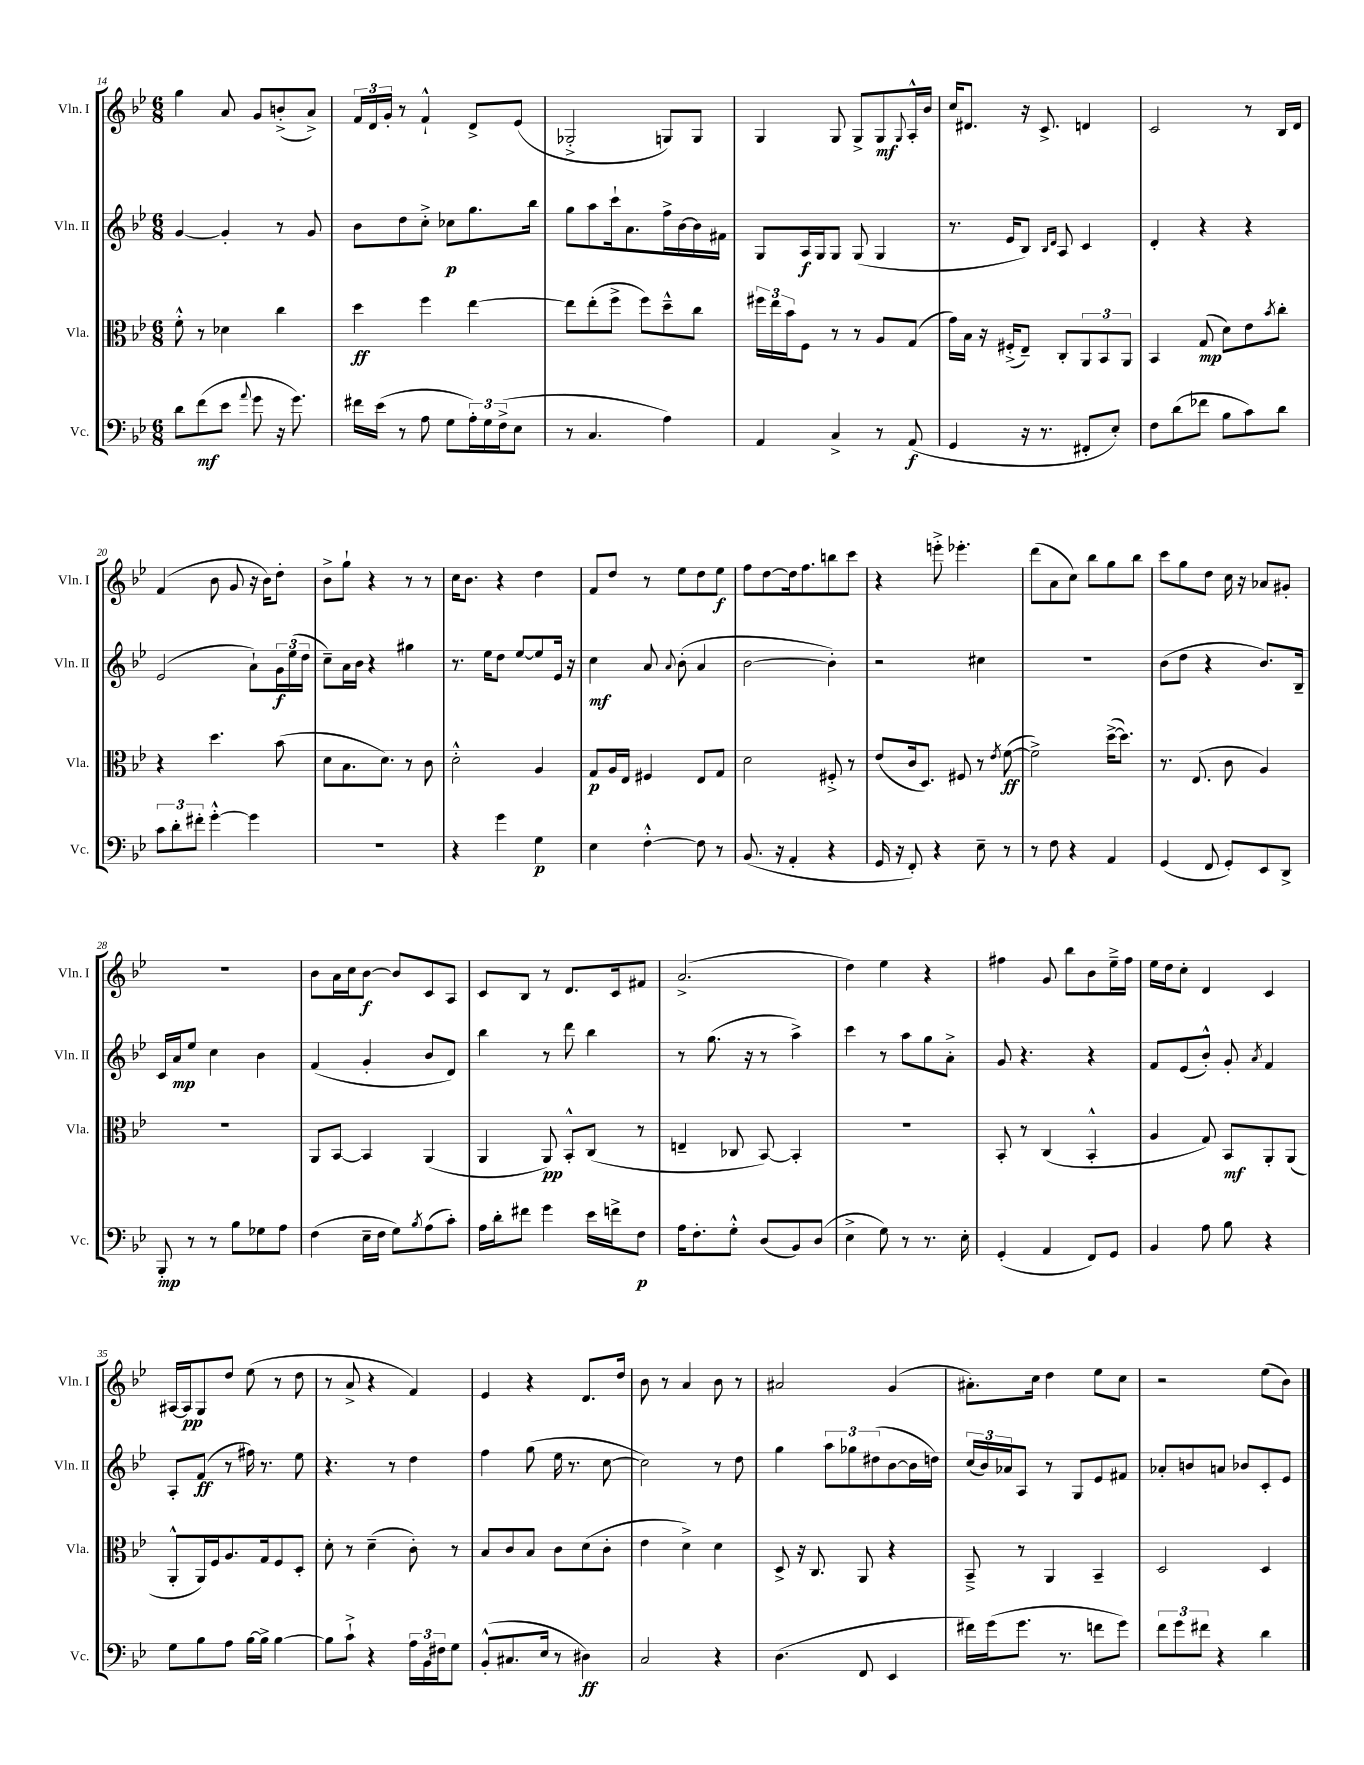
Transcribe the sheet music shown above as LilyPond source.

<<
\new StaffGroup <<
\new Staff = "s0" \with { instrumentName = "Vln. I" shortInstrumentName = "Vln. I" } {
    \clef treble \key bes \major \numericTimeSignature \time 6/8
    g''4 a'8 g'8 b'8-.->( a'8->) |
    \tuplet 3/2 { f'16 d'16 g'16-. } r8 f'4-!-^ d'8-> ees'8( |
    ges2-.-> g8) g8 |
    g4 g8 g8-> g8\mf \appoggiatura { g8 } a16-.-^ bes'16 |
    c''16 dis'8. r16 c'8.-> d'4 |
    c'2 r8 bes16 d'16 |
    f'4( bes'8 g'8 r16 bes'16) d''8-. |
    bes'8-> g''8-! r4 r8 r8 |
    c''16 bes'8. r4 d''4 |
    f'8 d''8 r8 ees''8 d''8 ees''8\f |
    f''8 d''8~ d''16 f''8. b''8 c'''8 |
    r4 e'''8-.-> ees'''4.-. |
    d'''8( a'8 c''8) bes''8 g''8 bes''8 |
    c'''8 g''8 d''8 c''16 r16 aes'8 gis'8-. |
    R2. |
    bes'8 a'16 c''16 bes'8~\f bes'8 c'8 a8 |
    c'8 bes8 r8 d'8. c'16 fis'8 |
    a'2.->( |
    d''4) ees''4 r4 |
    fis''4 g'8 bes''8 bes'8 ees''16---> fis''16 |
    ees''16 d''16 c''8-. d'4 c'4 |
    ais16~ ais16\pp g8 d''8 ees''8( r8 d''8 |
    r8 a'8-> r4 f'4) |
    ees'4 r4 d'8. d''16 |
    bes'8 r8 a'4 bes'8 r8 |
    ais'2 g'4( |
    ais'8.-.) c''16 d''4 ees''8 c''8 |
    r2 ees''8( bes'8) \bar "|." |
}
\new Staff = "s1" \with { instrumentName = "Vln. II" shortInstrumentName = "Vln. II" } {
    \clef treble \key bes \major \numericTimeSignature \time 6/8
    g'4~ g'4-. r8 g'8 |
    bes'8 d''8 c''8-.-> ces''8\p g''8. bes''16 |
    g''8 a''8 c'''16-! a'8. f''16-> bes'16~ bes'16 fis'16 |
    g8 a16\f g16 g8 g8( g4 |
    r8. ees'16 bes8) \grace { bes16 d'16 } a8 c'4 |
    d'4-. r4 r4 |
    ees'2( a'8-!) \tuplet 3/2 { g'16\f ees''16( d''16 } |
    c''8--) a'16 bes'16 r4 gis''4 |
    r8. ees''16 d''8 ees''8~ ees''8 ees'16 r16 |
    c''4\mf a'8 \appoggiatura { a'8 } bes'8-.( a'4 |
    bes'2~ bes'4-.) |
    r2 cis''4 |
    R2. |
    bes'8( d''8 r4 bes'8.) bes16-- |
    c'16 a'16\mp ees''8 c''4 bes'4 |
    f'4( g'4-. bes'8 d'8) |
    bes''4 r8 d'''8 bes''4 |
    r8 g''8.( r16 r8 a''4->) |
    c'''4 r8 a''8 g''8 a'8-.-> |
    g'8 r4. r4 |
    f'8 ees'8( bes'8-.-^) g'8-. \acciaccatura { a'8 } f'4 |
    a8-. f'8\ff( r8 fis''16) r8. ees''8 |
    r4. r8 d''4 |
    f''4 g''8( ees''16 r8. c''8~ |
    c''2) r8 d''8 |
    g''4 \tuplet 3/2 { a''8 ges''8 dis''8( } bes'8~ bes'16 d''16) |
    \tuplet 3/2 { c''16( bes'16) aes'16 } a8 r8 g8 ees'8 fis'8 |
    aes'8-. b'8 a'8 bes'8 c'8-. ees'8 \bar "|." |
}
\new Staff = "s2" \with { instrumentName = "Vla." shortInstrumentName = "Vla." } {
    \clef alto \key bes \major \numericTimeSignature \time 6/8
    f'8-.-^ r8 des'4 c''4 |
    d''4\ff f''4 ees''4~ |
    ees''8 ees''8-.( f''8-> f''8) d''8---^ c''8 |
    \tuplet 3/2 { fis''16 ees''16 bes'16 } f8 r8 r8 a8 g8( |
    g'16) bes16 r16 fis16-.->( ees8--) c8-. \tuplet 3/2 { a,8 bes,8 a,8 } |
    bes,4 g8\mp( d'8) ees'8 \acciaccatura { bes'8 } c''8-. |
    r4 d''4. bes'8( |
    d'8 bes8. d'8.) r8 c'8 |
    d'2-.-^ a4 |
    g8\p a16 ees16 fis4 ees8 g8 |
    d'2 fis8-.-> r8 |
    ees'8( c'16 d8.) fis8 r8 \acciaccatura { ees'8 } f'8~\ff( |
    f'2->) d''16~->( d''8.) |
    r8. ees8.( c'8 a4) |
    R2. |
    a,8 bes,8~ bes,4 a,4( |
    a,4 a,8\pp) bes,8-.-^ c8( r8 |
    e4-- ces8 bes,8~) bes,4-. |
    R2. |
    bes,8-. r8 c4( bes,4-.-^ |
    a4 g8) bes,8\mf a,8-. a,8( |
    a,8-.-^ a,16) f16 a8. g16 f8 d8-. |
    d'8-. r8 d'4--( c'8-.) r8 |
    bes8 c'8 bes8 c'8 d'8( c'8-. |
    ees'4 d'4->) d'4 |
    d8-> r16 c8. a,8 r4 |
    bes,8---> r8 a,4 bes,4-- |
    d2 d4 \bar "|." |
}
\new Staff = "s3" \with { instrumentName = "Vc." shortInstrumentName = "Vc." } {
    \clef bass \key bes \major \numericTimeSignature \time 6/8
    d'8 f'8\mf( ees'8 \appoggiatura { a'8 } g'8 r16 g'8.) |
    fis'16 ees'16( r8 a8 g8 \tuplet 3/2 { a16-.) g16 f16->( } ees8 |
    r8 c4. a4) |
    a,4 c4-> r8 a,8\f( |
    g,4 r16 r8. fis,8-. ees8-.) |
    f8 d'8( fes'8 bes8 c'8) d'8 |
    \tuplet 3/2 { c'8 d'8-. fis'8-. } g'4~-.-^ g'4 |
    R2. |
    r4 g'4 g4\p |
    ees4 f4~-.-^ f8 r8 |
    bes,8.( r16 a,4-. r4 |
    g,16 r16 f,8-.) r4 ees8-- r8 |
    r8 f8 r4 a,4 |
    g,4( f,8 g,8-.) ees,8 d,8-> |
    bes,,8-.\mp r8 r8 bes8 ges8 a8 |
    f4( ees16-- f16 g8) \acciaccatura { bes8 } a8( c'8-.) |
    a16 d'16-. fis'8 g'4 ees'16 f'16-> f8\p |
    a16 f8.-. g8-.-^ d8( bes,8) d8( |
    ees4-> g8) r8 r8. ees16-. |
    g,4-.( a,4 f,8) g,8 |
    bes,4 a8 bes8 r4 |
    g8 bes8 a8 bes16~ bes16-> bes4~ |
    bes8 c'8-!-> r4 \tuplet 3/2 { a16 bes,16 fis16 } g8 |
    bes,8-.-^( cis8. ees16 r8 dis4\ff) |
    c2 r4 |
    d4.( f,8 ees,4 |
    fis'16) g'16( g'8. r8. f'8 g'8) |
    \tuplet 3/2 { f'8 g'8 fis'8 } r4 d'4 \bar "|." |
}
>>
>>
\layout { \context { \Score currentBarNumber = #14 } }
